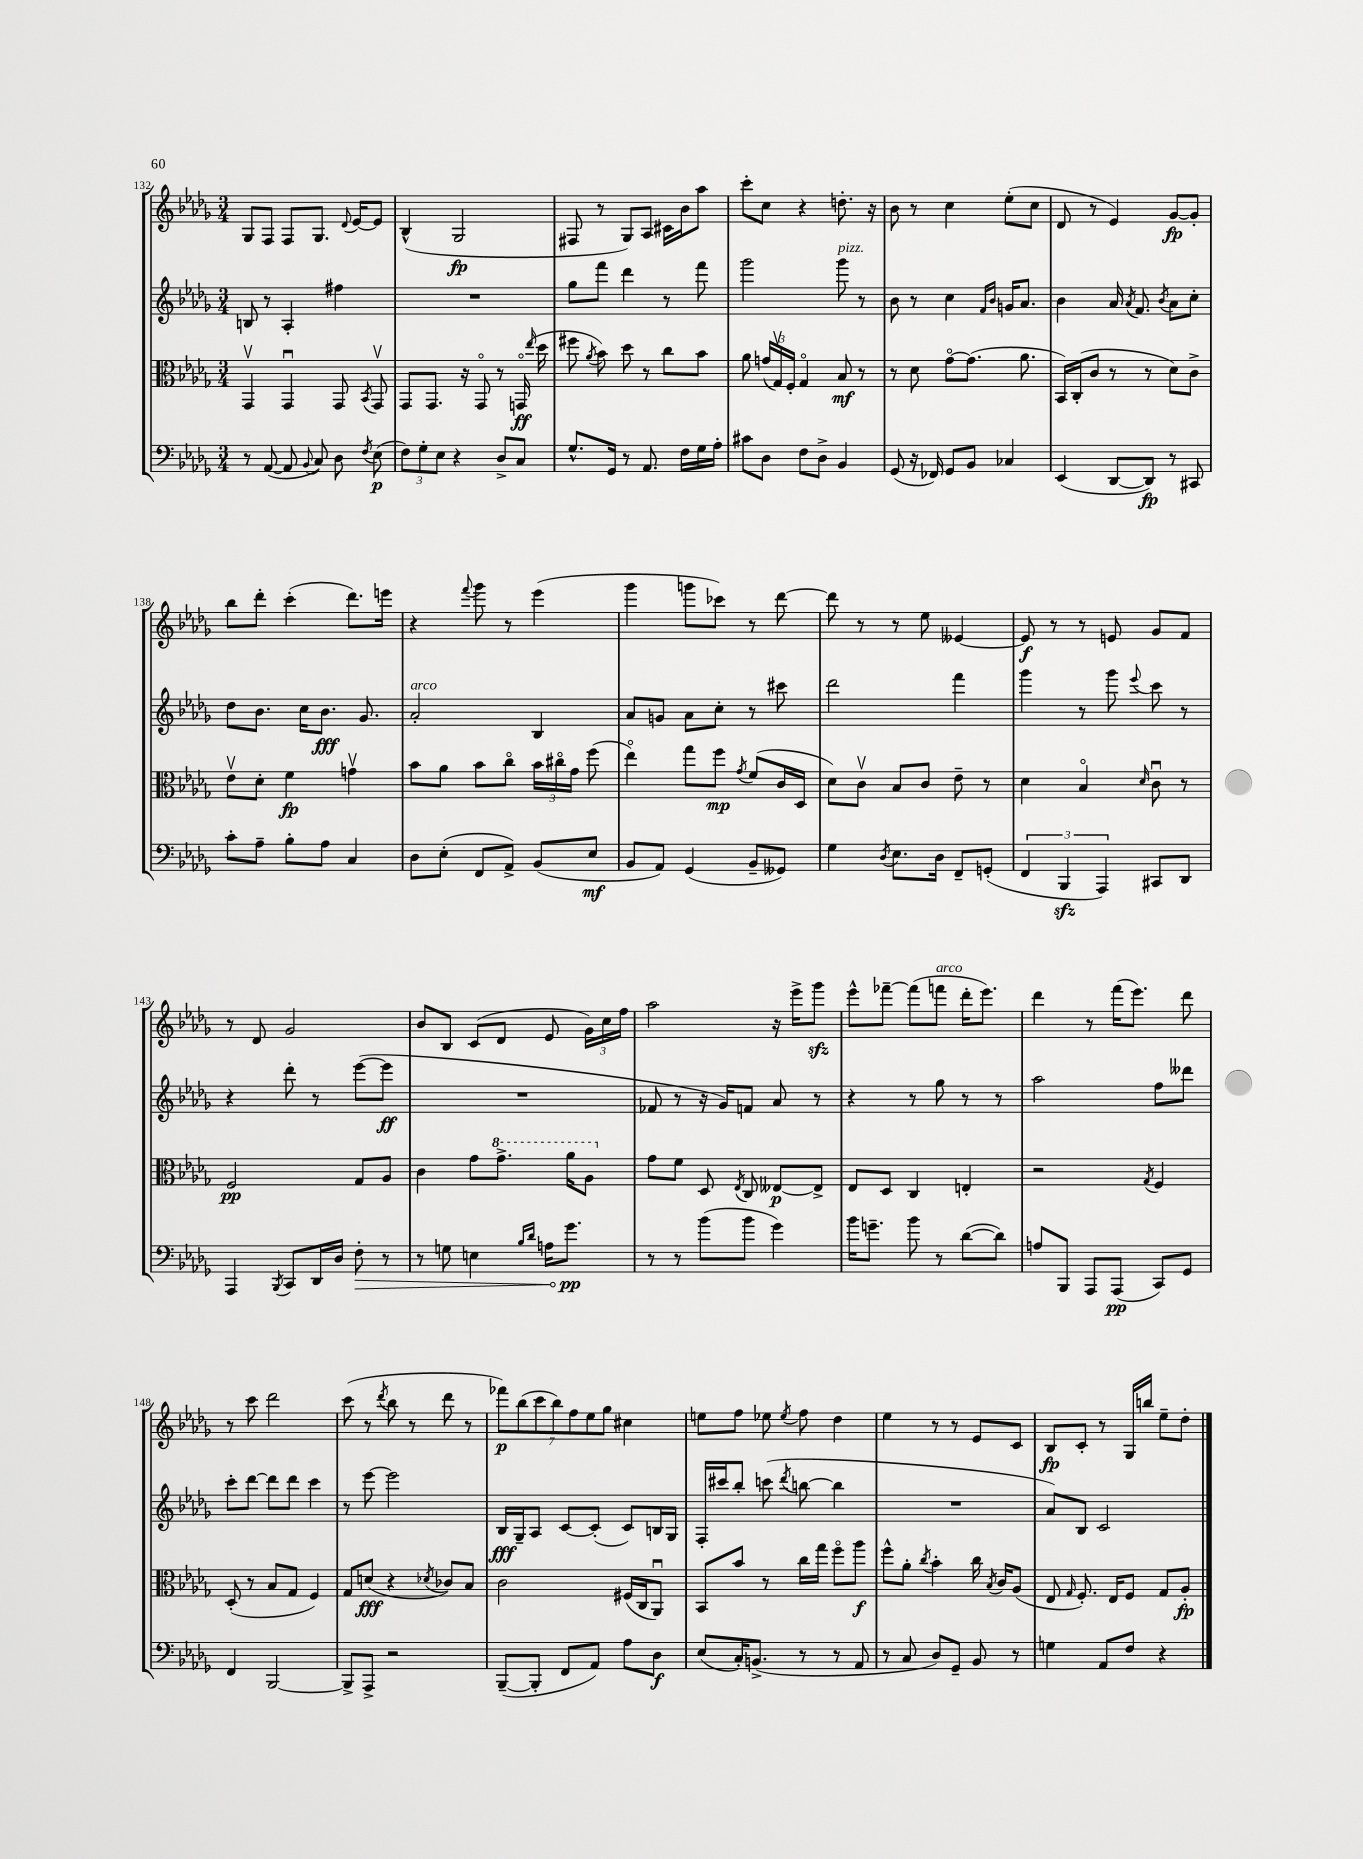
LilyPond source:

<<
\new StaffGroup <<
\new Staff = "s0" {
    \clef treble \key des \major \numericTimeSignature \time 3/4
    \autoBeamOff ges8[ f8] f8[ ges8.] \appoggiatura { des'8 } ees'16[~ ees'8] |
    bes4-^( ges2\fp |
    fis8 r8 ges8[) aes8] cis'16[ bes'16 aes''8] |
    c'''8[-. c''8] r4 d''8.-. r16 |
    bes'8 r8 c''4 ees''8[-.( c''8] |
    des'8 r8 ees'4) ges'8[~\fp ges'8]-. |
    bes''8[ des'''8]-. c'''4-.( des'''8.[) e'''16] |
    r4 \appoggiatura { f'''8 } ges'''8 r8 ees'''4( |
    ges'''4 g'''8[ ces'''8]) r8 des'''8~ |
    des'''8 r8 r8 ees''8 eeses'4~ |
    eeses'8\f r8 r8 e'8 ges'8[ f'8] |
    r8 des'8 ges'2 |
    bes'8[ bes8] c'8[( des'8] ees'8 \tuplet 3/2 { ges'16[) c''16 f''16] } |
    aes''2 r16 ees'''16[-> ges'''8]\sfz |
    ees'''8[-^ fes'''8]~-- fes'''8[( f'''8]^\markup { \italic "arco" } des'''16[-. ees'''8.]) |
    des'''4 r8 f'''16[( ees'''8.]) des'''8 |
    r8 c'''8 des'''2 |
    c'''8( r8 \acciaccatura { des'''8 } bes''8 r8 des'''8 r8 |
    \tuplet 7/4 { fes'''8[\p) bes''8( c'''8 bes''8) f''8 ees''8 ges''8] } cis''4 |
    e''8[ f''8] ees''8 \acciaccatura { ees''8 } f''8 des''4 |
    ees''4 r8 r8 ees'8[ c'8] |
    bes8[\fp c'8]-. r8 ges16[ b''16] ees''8[-- des''8]-. \bar "|." |
}
\new Staff = "s1" {
    \clef treble \key des \major \numericTimeSignature \time 3/4
    \autoBeamOff b8 r8 aes4-. fis''4 |
    R2. |
    ges''8[ f'''8] des'''4 r8 f'''8 |
    ges'''2 ges'''8^\markup { \italic "pizz." } r8 |
    bes'8 r8 c''4 \grace { f'16[ bes'16] } g'16[ aes'8.] |
    bes'4 aes'16 \acciaccatura { aes'8 } f'8. \acciaccatura { bes'8 } aes'8[ c''8]-. |
    des''8[ bes'8.] c''16[ bes'8.]\fff ges'8. |
    aes'2-.^\markup { \italic "arco" } bes4 |
    aes'8[ g'8] aes'8[ c''8]-. r8 cis'''8 |
    des'''2 f'''4 |
    ges'''4 r8 ges'''8 \appoggiatura { ees'''8 } c'''8 r8 |
    r4 des'''8-. r8 ees'''8[~( ees'''8]\ff |
    R2. |
    fes'8 r8 r16 ges'16[) f'8] aes'8 r8 |
    r4 r8 ges''8 r8 r8 |
    aes''2 f''8[ deses'''8] |
    c'''8[-. des'''8]~ des'''8[ des'''8] c'''4 |
    r8 ees'''8~ ees'''2 |
    bes16[\fff ges16-- aes8] c'8[~ c'8]-.( c'8[) b16 ges16] |
    f16[-. cis'''16 bes''8]-. c'''8( \acciaccatura { des'''8 } b''8~ b''4 |
    R2. |
    aes'8[) bes8] c'2 \bar "|." |
}
\new Staff = "s2" {
    \clef alto \key des \major \numericTimeSignature \time 3/4
    \autoBeamOff ges,4\upbow ges,4\downbow ges,8 \acciaccatura { bes,8 } ges,8\upbow |
    ges,8[ ges,8.] r16 ges,8\flageolet r8 g,16\flageolet\ff( \grace { ees''16 } des''16 |
    fis''8 \acciaccatura { aes'8 } bes'8) des''8 r8 c''8[ bes'8] |
    aes'8 \tuplet 3/2 { g'16[( ges16\upbow) f16]-. } ges4\flageolet bes8\mf r8 |
    r8 des'8 ges'8[~\flageolet ges'8.]( aes'8. |
    bes,16[) c16-.( c'8] r8 r8 des'8[) c'8]-> |
    ees'8[\upbow des'8]-. f'4\fp g'4\upbow |
    bes'8[ aes'8] bes'8[ c''8]\flageolet \tuplet 3/2 { bes'16[ cis''16\flageolet ges'16] } f''8( |
    ees''4\flageolet) ges''8[ f''8]\mp \acciaccatura { ges'8 } f'8[( c'16 des16] |
    des'8[) c'8]\upbow bes8[ c'8] ees'8-- r8 |
    des'4 bes4\flageolet \grace { des'16 } c'8\downbow r8 |
    f2\pp ges8[ aes8] |
    c'4 ges'8[ \ottava #1 ges''8.]-> aes''16[ aes'8] \ottava #0 |
    ges'8[ f'8] des8 \acciaccatura { ees8 } c8 eeses8[~\p eeses8]-> |
    ees8[ des8] c4 e4-. |
    r2 \acciaccatura { ges8 } f4 |
    des8-.( r8 bes8[ ges8] f4) |
    ges8[ d'8]\fff( r4 \acciaccatura { des'8 } ces'8[) bes8] |
    c'2 fis16[( c16 aes,8]\downbow) |
    bes,8[ bes'8] r8 c''16[ ges''16] f''8[\flageolet aes''8]\f |
    f''8[-^ aes'8]-. \acciaccatura { c''8 } bes'4-. c''16 \acciaccatura { bes8 } c'16[ aes8]( |
    ees8 \grace { ges16 } f8.-.) ees16[ f8] ges8[ aes8]-.\fp \bar "|." |
}
\new Staff = "s3" {
    \clef bass \key des \major \numericTimeSignature \time 3/4
    \autoBeamOff r8 aes,8~( aes,8 \appoggiatura { bes,8 } c8) des8 \acciaccatura { f8 } ees8\p( |
    \tuplet 3/2 { f8[) ges8-. ees8] } r4 des8[-> c8] |
    ges8.[-^ ges,16] r8 aes,8. f16[ ges16 aes16]-. |
    cis'8[ des8] f8[ des8]-> bes,4 |
    ges,8( r16 fes,16) ges,8[ bes,8] ces4 |
    ees,4( des,8[~ des,8]\fp) r8 cis,8 |
    c'8[-. aes8]-- bes8[-. aes8] c4 |
    des8[ ees8]-.( f,8[ aes,8]->) bes,8[( ees8]\mf |
    bes,8[ aes,8]) ges,4( bes,8[-- geses,8]) |
    ges4 \acciaccatura { des8 } ees8.[ des16] f,8[-- g,8]-.( |
    \tuplet 3/2 { f,4 bes,,4\sfz aes,,4) } cis,8[ des,8] |
    aes,,4 \acciaccatura { bes,,8 } c,8[ des,16 des16] \once \override Hairpin.circled-tip = ##t f8-.\> r8 |
    r8 g8 e4 \grace { bes16[ des'16] } a16[ ges'8.]\pp\! |
    r8 r8 bes'8[( bes'8] ges'4) |
    bes'16[ g'8.]-- bes'8 r8 des'8[~( des'8]) |
    a8[ bes,,8] aes,,8[ aes,,8]\pp( c,8[) ges,8] |
    f,4 bes,,2~ |
    bes,,8[-> aes,,8]-> r2 |
    bes,,8[~--( bes,,8]-. f,8[ aes,8]) aes8[ des8]\f |
    ees8[( c16-.) b,8.]->( r8 r8 aes,8 |
    r8 c8 des8[) ges,8]-- bes,8 r8 |
    g4 aes,8[ f8] r4 \bar "|." |
}
>>
>>
\layout { \context { \Score currentBarNumber = #132 } }
